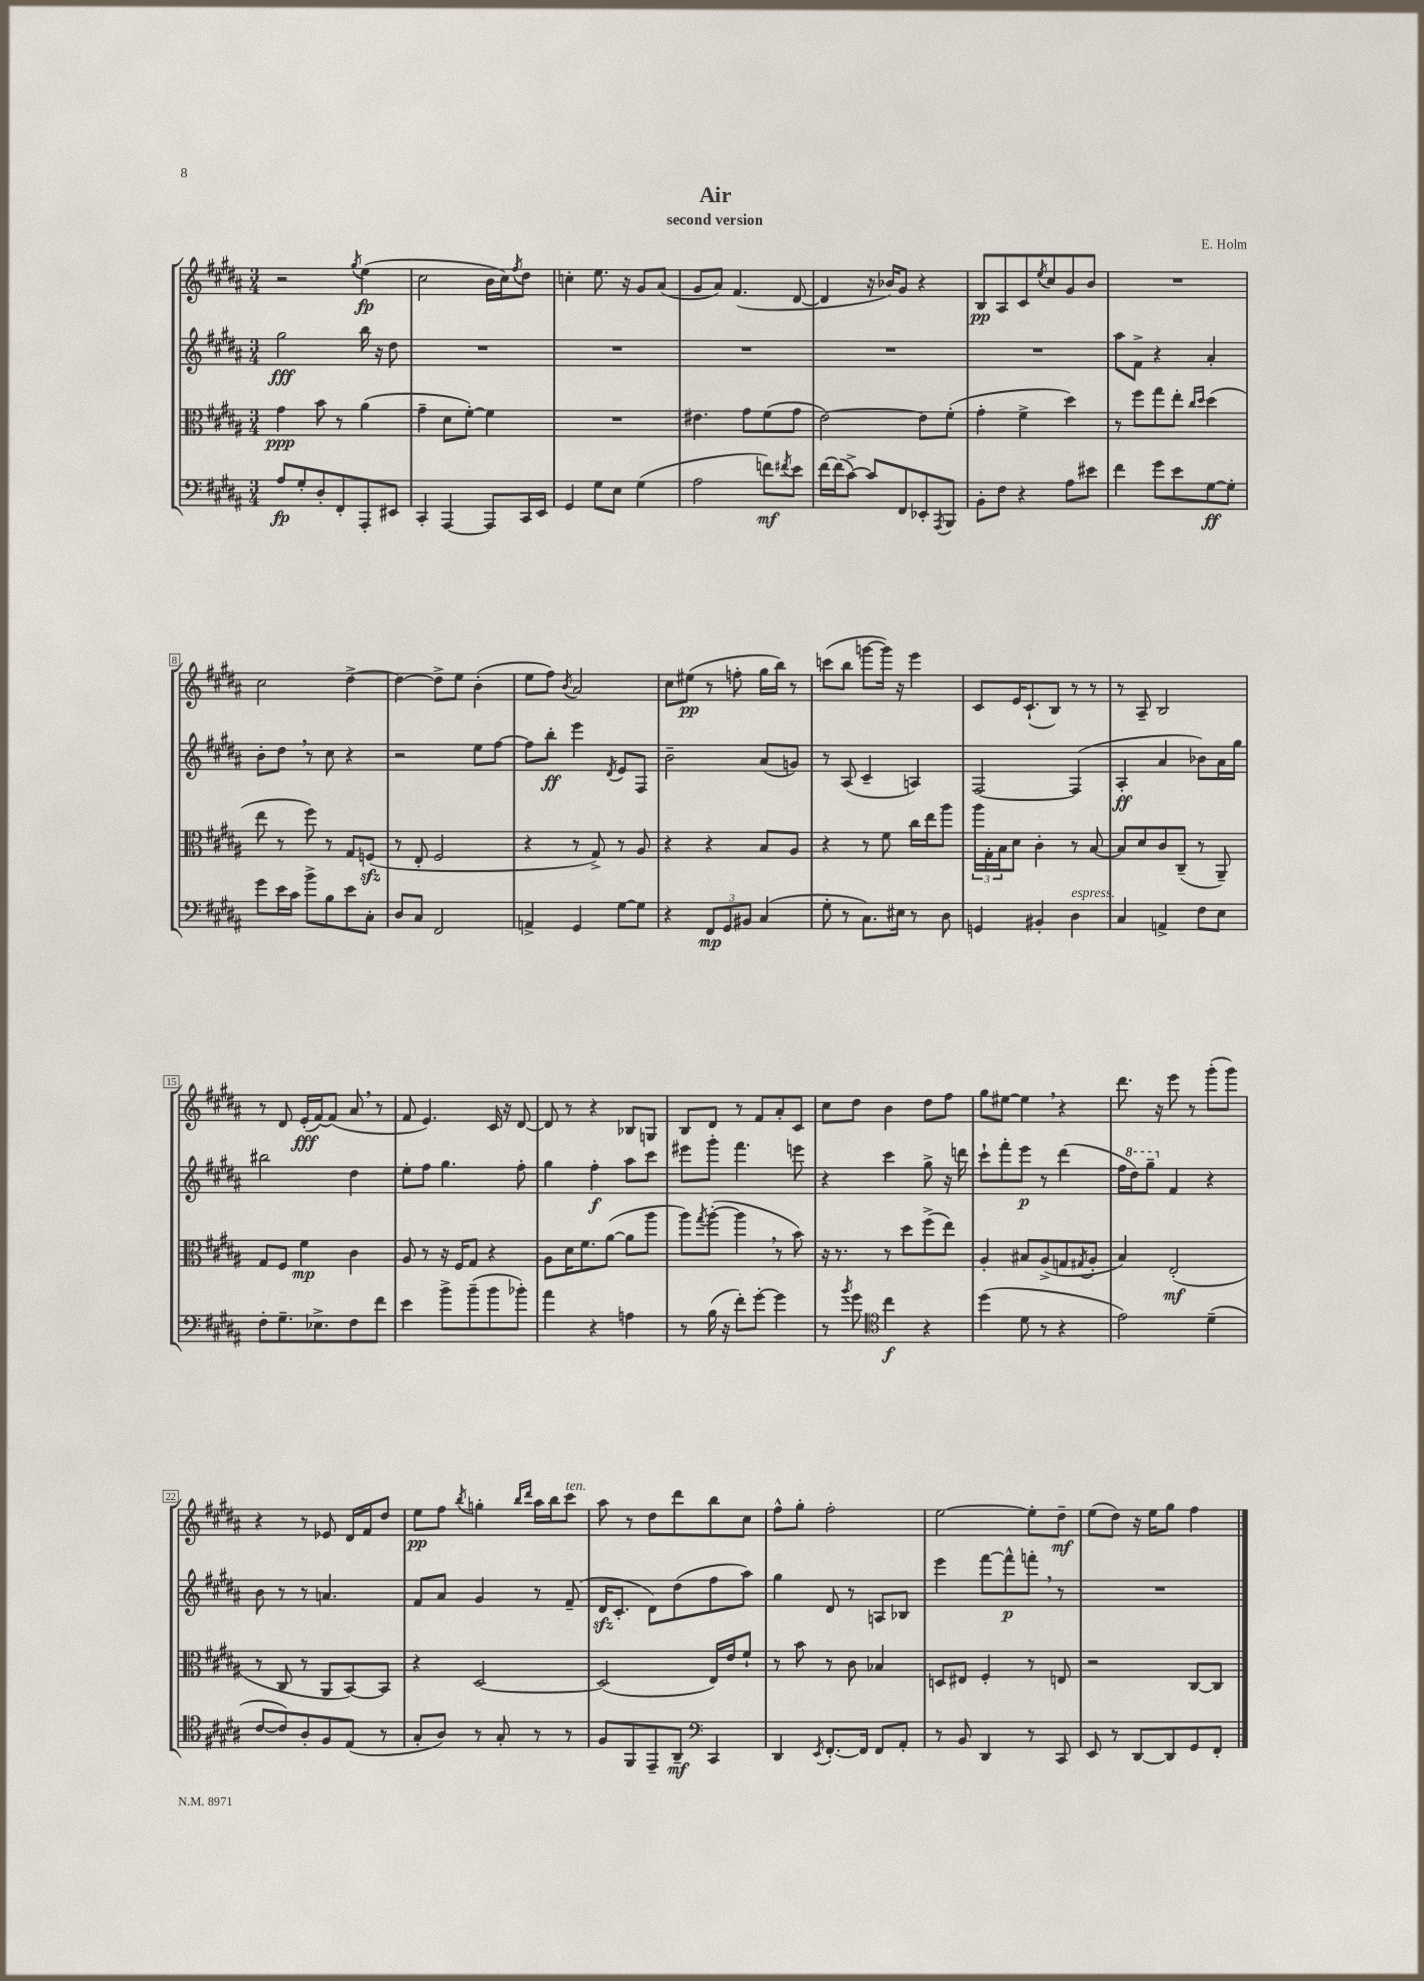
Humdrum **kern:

**kern	**kern	**kern	**kern
*staff4	*staff3	*staff2	*staff1
*clefF4	*clefC3	*clefG2	*clefG2
*k[f#c#g#d#a#]	*k[f#c#g#d#a#]	*k[f#c#g#d#a#]	*k[f#c#g#d#a#]
*M3/4	*M3/4	*M3/4	*M3/4
8A#	4g#	2gg#	2r
8G#'	.	.	.
8D#'	8b	.	.
8FF#'	8r	.	.
.	.	.	8qgg#
8AAA#'	(4a#	16bb	(4ee
.	.	16r	.
8EE#	.	8dd#	.
=	=	=	=
4CC#'	4g#~	2.r	2cc#
[4AAA#	8d#	.	.
.	[8f#')	.	.
8AAA#]	4f#]	.	16b
.	.	.	16cc#)
.	.	.	8qff#
16CC#	.	.	8dd#
16EE	.	.	.
=	=	=	=
4GG#	2.r	2.r	4cc'
8G#	.	.	8.ee
8E	.	.	.
.	.	.	16r
(4G#	.	.	8g#
.	.	.	(8a#
=	=	=	=
2A#	4.e#	2.r	8g#
.	.	.	8a#)
.	.	.	(4.f#
.	8g#	.	.
8f)	(8f#	.	.
8qf#	.	.	.
8e	8g#	.	[8d#
=	=	=	=
[16f#	[2e)	2.r	4d#]
(16f#]	.	.	.
[8c#^)	.	.	.
8c#]	.	.	16r
.	.	.	16b-)
8FF#	.	.	8g#
8EE-'	8e]	.	4r
8qAAA#	.	.	.
8BBB	(8f#'	.	.
=	=	=	=
8BB'	4g#'	2.r	8B
8F#	.	.	8A#
4r	4f#^	.	8c#
.	.	.	8qee
.	.	.	8cc#
8A#	4dd#)	.	8g#
8e#	.	.	8b
=	=	=	=
4f#	8r	8aa#	2.r
.	8ff#	8f#^	.
8g#	8gg#	4r	.
8e	8ee'	.	.
.	16qqcc#	.	.
.	16qqdd#	.	.
[8G#	(4dd#	4a#'	.
8G#']	.	.	.
=	=	=	=
8g#	8ee	8b'	2cc#
16e	8r	8dd#	.
16c#	.	.	.
8b^	8ff#)	8r	.
8B	8r	8cc#	.
8e	8G#	4r	[4dd#^
8C#'	(8F	.	.
=	=	=	=
8D#	8r	2r	4dd#_
8C#	8E'	.	.
2FF#	2F#	.	8dd#^]
.	.	.	8ee
.	.	8ee	(4b'
.	.	[8ff#	.
=	=	=	=
4AA^	4r	8ff#]	8ee
.	.	8bb'	8ff#)
.	.	.	8qb
4GG#	8r	4eee	2a#
.	8G#^)	.	.
.	.	8qd#	.
[8G#	8r	8e	.
8G#]	8A#	8F#	.
=	=	=	=
4r	4r	2b~	8cc#
.	.	.	(8ee#
12FF#	4r	.	8r
12GG#	.	.	.
.	.	.	8ff'
12BB#	.	.	.
(4C#	8B	(8a#	16gg#
.	.	.	16bb)
.	8A#	8g)	8r
=	=	=	=
8G#'	4r	8r	(8ccc
8r	.	(8A#	8bb
8.C#)	8r	4c#~	[8ggg
.	8f#	.	16ggg])
16E#	.	.	16r
8r	16cc#	4A)	4eee
.	16ee	.	.
8D#	8aa#	.	.
=	=	=	=
4GG	24aa#	[2F#	8c#
.	24G#'	.	.
.	24B	.	.
.	8d#	.	16e
.	.	.	(8.c#`
4BB#'	4c#'	.	.
.	.	.	8B)
4D#	8r	(4F#]	8r
.	[8B	.	8r
=	=	=	=
4C#	8B]	4A#'	8r
.	8d#	.	8A#~
4AA^	8c#	4a#	2B
.	(8C#~	.	.
8F#	8r	8b-)	.
8E	8AA#~)	16a#	.
.	.	16gg#	.
=	=	=	=
8F#'	8G#	2bb#	8r
8.G#~	8F#	.	8d#
.	4f#	.	(16e'
8.E-^	.	.	[16f#)
.	.	.	(8f#]
8F#	4c#	4dd#	8a#
8f#	.	.	8r
=	=	=	=
4e	8A#	8ee'	8f#
.	8r	8ff#	4.e)
8b^	16r	4.gg#	.
.	16F#	.	.
(8b~	8G#	.	.
8b	4r	.	16c#
.	.	.	16r
8b-')	.	8ff#'	[8d#
=	=	=	=
4a#	8A#	4gg#	8d#]
.	16d#	.	8r
.	8.f#	.	.
4r	.	4ff#'	4r
.	([8a#	.	.
4A	8a#]	8aa#	8B-
.	8aa#	8ccc#	8G
=	=	=	=
8r	8aa#)	8eee#	8B
.	8qgg#	.	.
(16B	([8aa#'	8ggg#'	8d#
16r	.	.	.
8f#')	4aa#]	4.fff#	8r
[8g#'	.	.	8f#
4g#]	8r	.	8a#'
.	8b)	8eee	8c#
=	=	=	=
8r	16r	4r	8cc#
.	8.r	.	.
8qb	.	.	.
8g#	.	.	8dd#
*clefC4	*	*	*
4cc#	8r	4ccc#	4b
.	8dd#	.	.
4r	(8ff#^	8gg#^	8dd#
.	8ee)	16r	8ff#
.	.	16ddd	.
=	=	=	=
(4dd#	4A#'	8ccc#`	8gg#
.	.	8fff#'	[8ee#
8d#	8B#	8eee	4ee#]
8r	(8A#^	8r	.
4r	8G	(4ddd#	4r
.	8qG#	.	.
.	8A#'	.	.
=	=	=	=
2e)	4B)	16ff#	8.ddd#
.	.	16ddd#)	.
.	.	8ggg#~	.
.	.	.	16r
.	(2E'	4f#	8eee
.	.	.	8r
(4d#~	.	4r	(8ggg#'
.	.	.	8ggg#)
=	=	=	=
[8c#	8r	8b	4r
8c#])	8C#	8r	.
8A#'	8r	8r	8r
8F#	8AA#	4.a	8e-
(8E	[8BB)	.	16d#
.	.	.	16f#
8r	8BB]	.	8dd#
=	=	=	=
8G#'	4r	8f#	8ee
8A#)	.	8a#	8ff#
.	.	.	8qbb
8r	[2D#	4g#	4gg'
8G#'	.	.	.
.	.	.	16qqbb
.	.	.	16qqddd#
8r	.	8r	16aa#
.	.	.	16bb
8r	.	(8f#~	8ccc#
=	=	=	=
8F#	(2D#]	16d#	8aa#
.	.	8.c#'	.
8FF#	.	.	8r
8EE~	.	8d#)	8dd#
8AA#~	.	(8dd#	8ddd#
*clefF4	*	*	*
4CC#	16E)	8ff#	8bb
.	16e	.	.
.	8f#`	8aa#)	8cc#
=	=	=	=
4DD#	8r	4gg#	8ff#^^
.	8b	.	8gg#'
8qEE	.	.	.
[8.FF#'	8r	8d#	2ff#'
.	8c#	8r	.
16FF#]	.	.	.
8FF#	4B-	8A	.
8AA#'	.	8B-	.
=	=	=	=
8r	8D	4eee	[2ee
8BB	8E#	.	.
4DD#	4F#'	[8fff#	.
.	.	8fff#^^]	.
8r	8r	8fff'	8ee']
8CC#	8E	8r	8dd#~
=	=	=	=
8EE	2r	2.r	(8ee
8r	.	.	8dd#)
[8DD#	.	.	16r
.	.	.	16ee
8DD#]	.	.	8gg#
8GG#	[8C#	.	4ff#
8FF#'	8C#]	.	.
==	==	==	==
*-	*-	*-	*-
